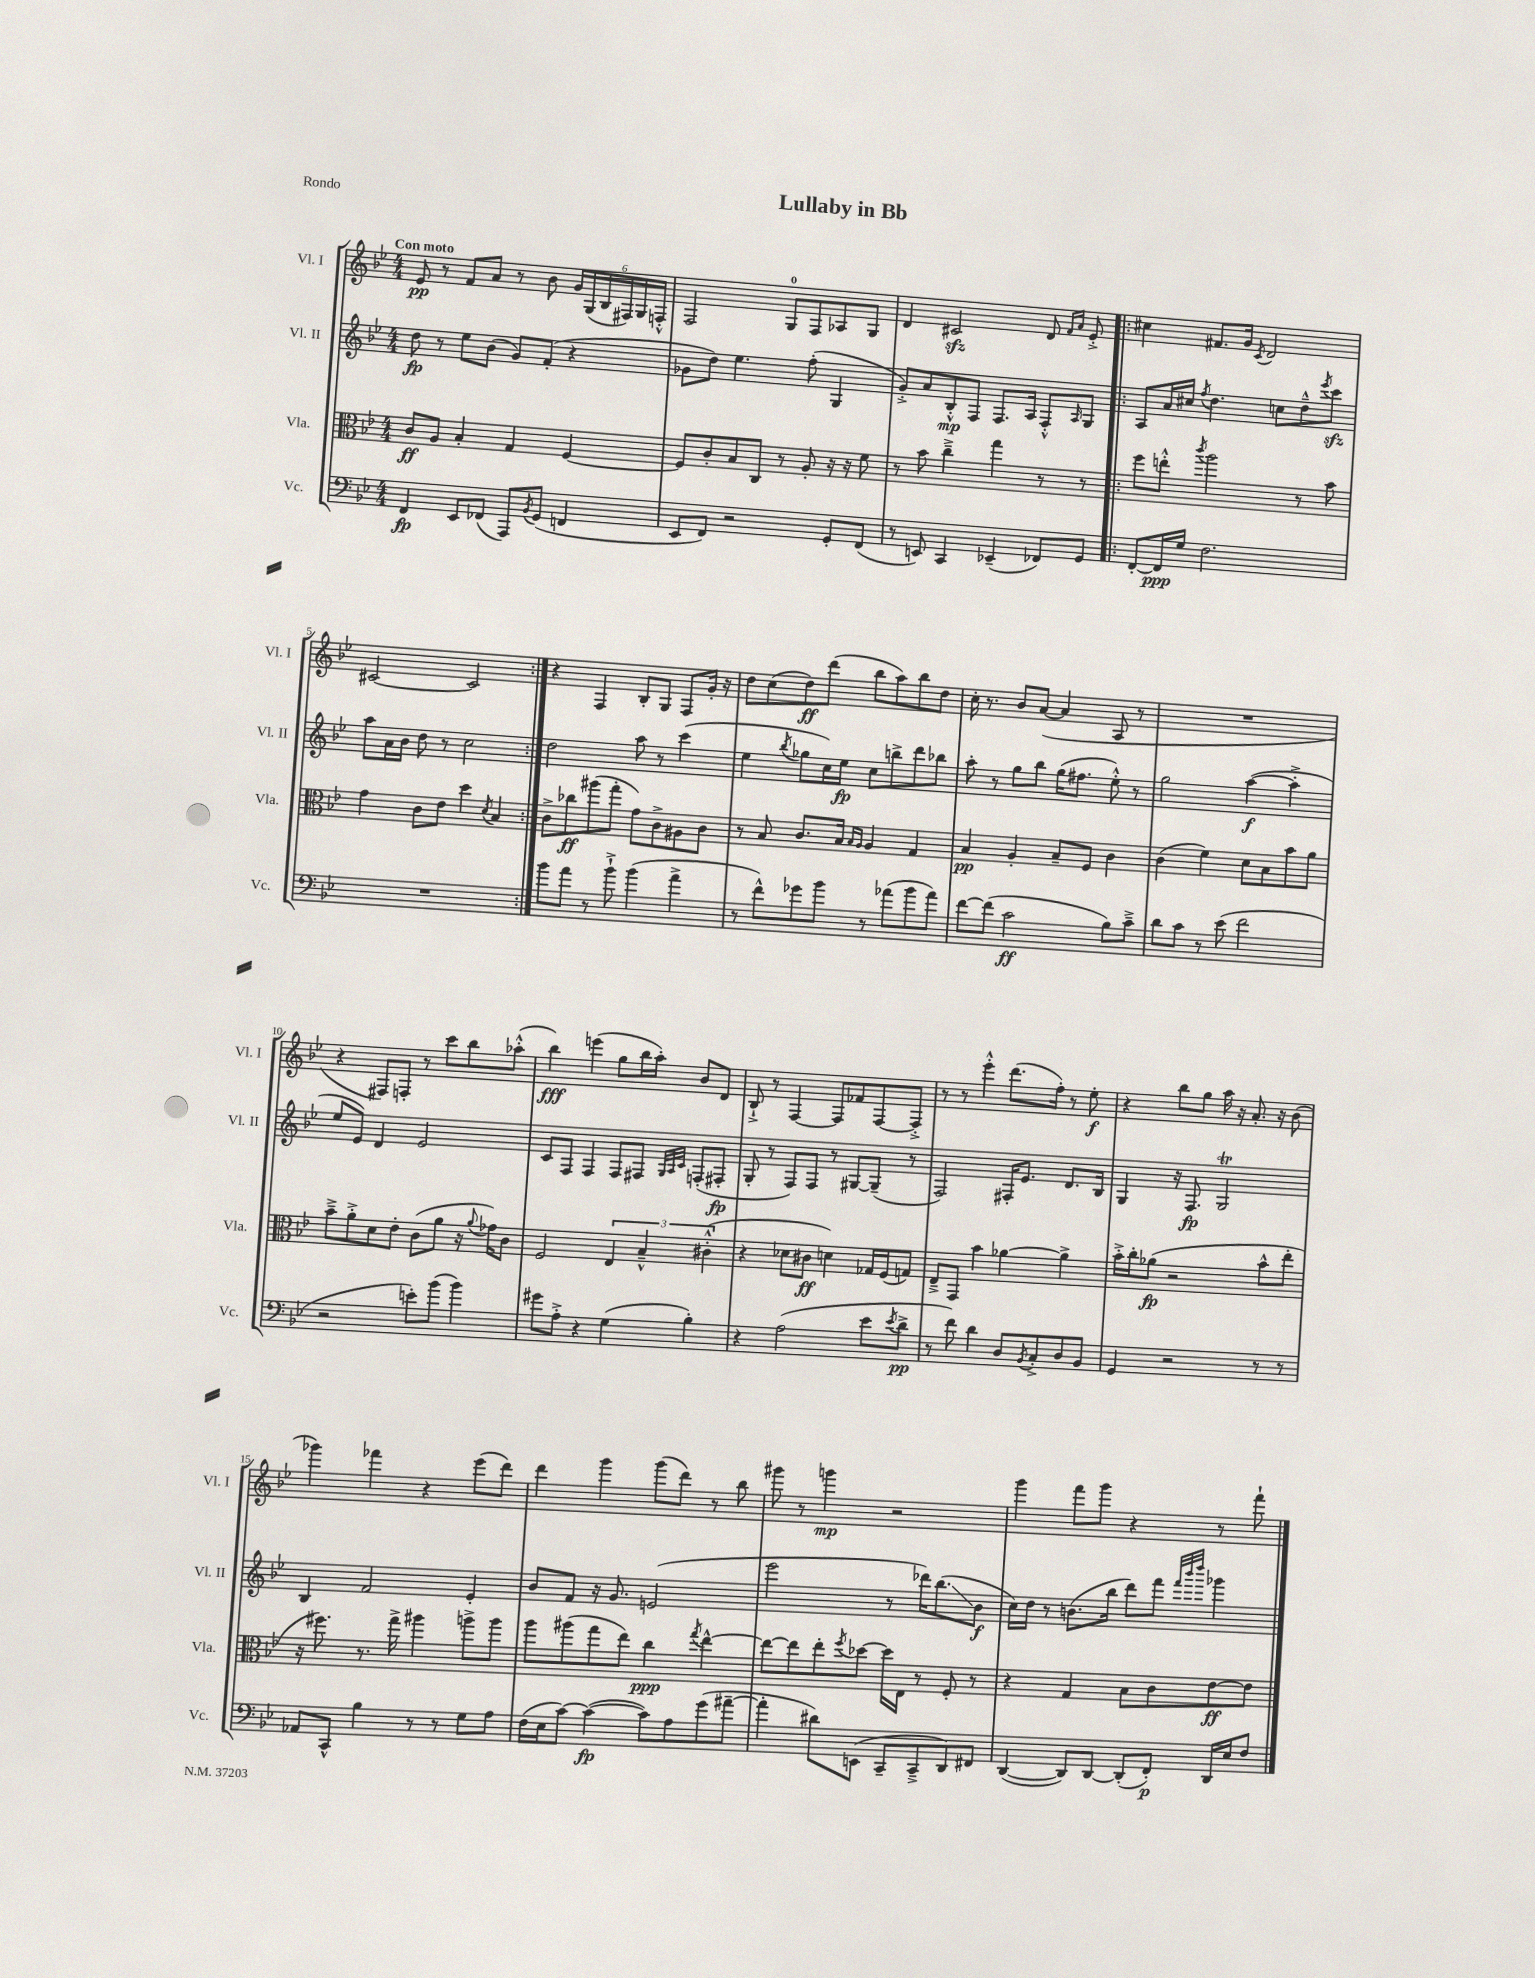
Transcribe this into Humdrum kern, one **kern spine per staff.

**kern	**kern	**kern	**kern
*staff4	*staff3	*staff2	*staff1
*clefF4	*clefC3	*clefG2	*clefG2
*k[b-e-]	*k[b-e-]	*k[b-e-]	*k[b-e-]
*M4/4	*M4/4	*M4/4	*M4/4
4FF	8c	8dd	8e-
.	8A	8r	8r
8EE-	4B-'	8ee-	8f
(8FF-	.	(8b-	8a
8AAA)	4G	8g)	8r
8qBB-	.	.	.
(8GG	.	(8f'	8b-
4FF	[4F	4r	24g
.	.	.	(24G
.	.	.	24B-
.	.	.	24F#)
.	.	.	24G
.	.	.	24F'^^
=	=	=	=
8EE-	8F]	8g-	2F
8FF)	8c'	8dd)	.
2r	8B-	4.ee-	.
.	8C	.	.
.	8r	.	8G
.	8A'	(8ff'	8F
8GG'	16r	4G	8A-
.	16r	.	.
(8FF	8f	.	8G
=	=	=	=
8r	8r	8g'^)	4d
8EE)	8b-	8a	.
4CC	4cc~^	8B-'^^	2c#
.	.	8F	.
(4EE-~	4gg	8.F	.
.	.	16A	.
8FF-)	8r	8F'^^	8d
.	.	.	16qqf
.	.	16qqA	16qqa
8GG	8r	8G	8e-'^
=!|:	=!|:	=!|:	=!|:
[8FF'	8ff	8A	4cc#
16FF]	8ee'^^	16a	.
16G	.	16cc#	.
.	8qccc	8qff	.
2.F	2aa	4.dd	8.f#
.	.	.	16g
.	.	.	8qc
.	.	.	2d
.	.	8cc	.
.	8r	8dd~^^	.
.	.	8qeee-	.
.	8b-	8ccc	.
=	=	=	=
1r	4g	8aa	[2c#
.	.	16a	.
.	.	16b-	.
.	8c	8dd	.
.	8e-	8r	.
.	4dd	2cc	2c#]
.	8qd	.	.
.	4B-	.	.
=:|!	=:|!	=:|!	=:|!
8b-	8c^	2dd	4r
8a	8cc-	.	.
8r	(8aa#	.	4F
8b-`^	8gg'	.	.
(4b-	8g)	8aa	8B-'
.	8c^	8r	8G
4a^	8A#	(4ccc	8F
.	8c	.	16g'
.	.	.	16r
=	=	=	=
8r	8r	4ee-	8dd
8f^^)	8B-	.	(8cc
.	.	8qbb-	.
8g-	8.c	8gg-	8dd)
8b-	.	16cc)	(8ddd
.	16B-	16ee-	.
.	16qqB-	.	.
.	16qqA	.	.
8r	4A	8cc	8bb-
(8a-	.	8bb^	8aa)
8b-	4G	8ddd	8bb-
8a-)	.	8bb-	8dd
=	=	=	=
[8f	4B-	8aa'	16cc'
.	.	.	8.r
(8f]	.	8r	.
2c	4A'	8gg	8b-
.	.	8bb-	([8a
.	8B-~	(16gg	4a]
.	.	8.ff#	.
.	8F	.	.
8B-)	4c	8ee-'^^)	8A
8c~^	.	8r	8r
=	=	=	=
8d	(4c	2gg	1r
8c	.	.	.
8r	4f)	.	.
(8e-	.	.	.
2f	8d	([4aa	.
.	8B-	.	.
.	8b-	4aa'^]	.
.	8a	.	.
=	=	=	=
2r	8b-~^	8ee-	4r
.	8a'^	8e-)	.
.	8d	4d	8F#)
.	8e-'	.	8F'
8e')	(8c	2e-	8r
(8b-	8a	.	8ccc
4b-)	16r	.	8bb-
.	8qqa	.	.
.	16g-)	.	.
.	8c	.	(8aa-'^^
=	=	=	=
8g#	2F	8c	4bb-)
8A'^	.	8F	.
4r	.	4F	(4eee
(4G	6E-	8F	8gg
.	.	8F#	16bb-
.	6B-~^^	.	.
.	.	.	16aa')
.	.	32qqG	.
.	.	32qqA	.
.	.	32qqc	.
4B-')	.	(8F'	8b-
.	(6c#'^^	.	.
.	.	8F#'	8d
=	=	=	=
4r	4r	8G'	8B-`^
.	.	8r	8r
(2A	8d-	8F)	[4F
.	8c#	8F	.
.	4d)	8r	8F]
.	.	[8G#	8f-
8e-	16G-	(8G#~]	[8F
.	(16F	.	.
8qe-	.	.	.
8d^	8G)	8r	8F'^]
=	=	=	=
8r	8E-~^	2F)	8r
8f)	8GG	.	8r
4d	4b-	.	4eee-'^^
8D	[4a-	16F#'	(8.ddd
.	.	8.e-	.
8qBB-	.	.	.
8C'^	.	.	.
.	.	.	16ff')
8D	4a-^]	8.d	8r
8BB-	.	.	8ee-'
.	.	16B-	.
=	=	=	=
4GG	16b-'^	4G	4r
.	16cc'	.	.
.	(8a-	.	.
2r	2r	16r	8bb-
.	.	8.F	.
.	.	.	8gg
.	.	2G	16aa
.	.	.	16r
.	.	.	8.a'
8r	8b-^^	.	.
.	.	.	16r
8r	8ee-'	.	(8b-
=	=	=	=
8AA-	16r	4B-	4ggg-)
.	8.ff#)	.	.
8CC^^	.	.	.
4B-	8.r	2f	4fff-
.	16gg^	.	.
8r	4aa#	.	4r
8r	.	.	.
8G	8aa^	4e-'	(8eee-
8A	8aa	.	8ddd)
=	=	=	=
(16F	8aa	8b-	4ddd
16E-	.	.	.
[8c)	(8aa#	8f	.
(4c_	8gg	16r	4ggg
.	.	8.g	.
.	8ee-)	.	.
8c])	4cc	(2e	(8ggg
8A	.	.	8ddd)
.	8qgg	.	.
(8g	[4ee-^^	.	8r
[8a#~	.	.	8bb-
=	=	=	=
4a#']	8ee-_	2eee-	8ggg#
.	8ee-]	.	8r
8d#)	8ee-'	.	4ggg
.	8qff	.	.
(8EE	[8dd-	.	.
8CC~	16dd-]	8r	2r
.	16E-	.	.
8CC~^	8r	16ddd-)	.
.	.	(8.bb-	.
8DD)	8F'	.	.
8FF#	8r	8b-	.
=	=	=	=
([4DD	4r	16cc)	4ggg
.	.	16dd	.
.	.	8r	.
8DD])	4G	(8.b	8fff
[8DD	.	.	8ggg
.	.	16bb-	.
(8DD']	8B-	8ddd)	4r
8FF')	8c	8fff	.
.	.	32qqfff	.
.	.	32qqbbb-	.
.	.	32qqdddd	.
16DD	[8e-	4ggg-	8r
16E-	.	.	.
8F	8e-]	.	8fff`
==	==	==	==
*-	*-	*-	*-
